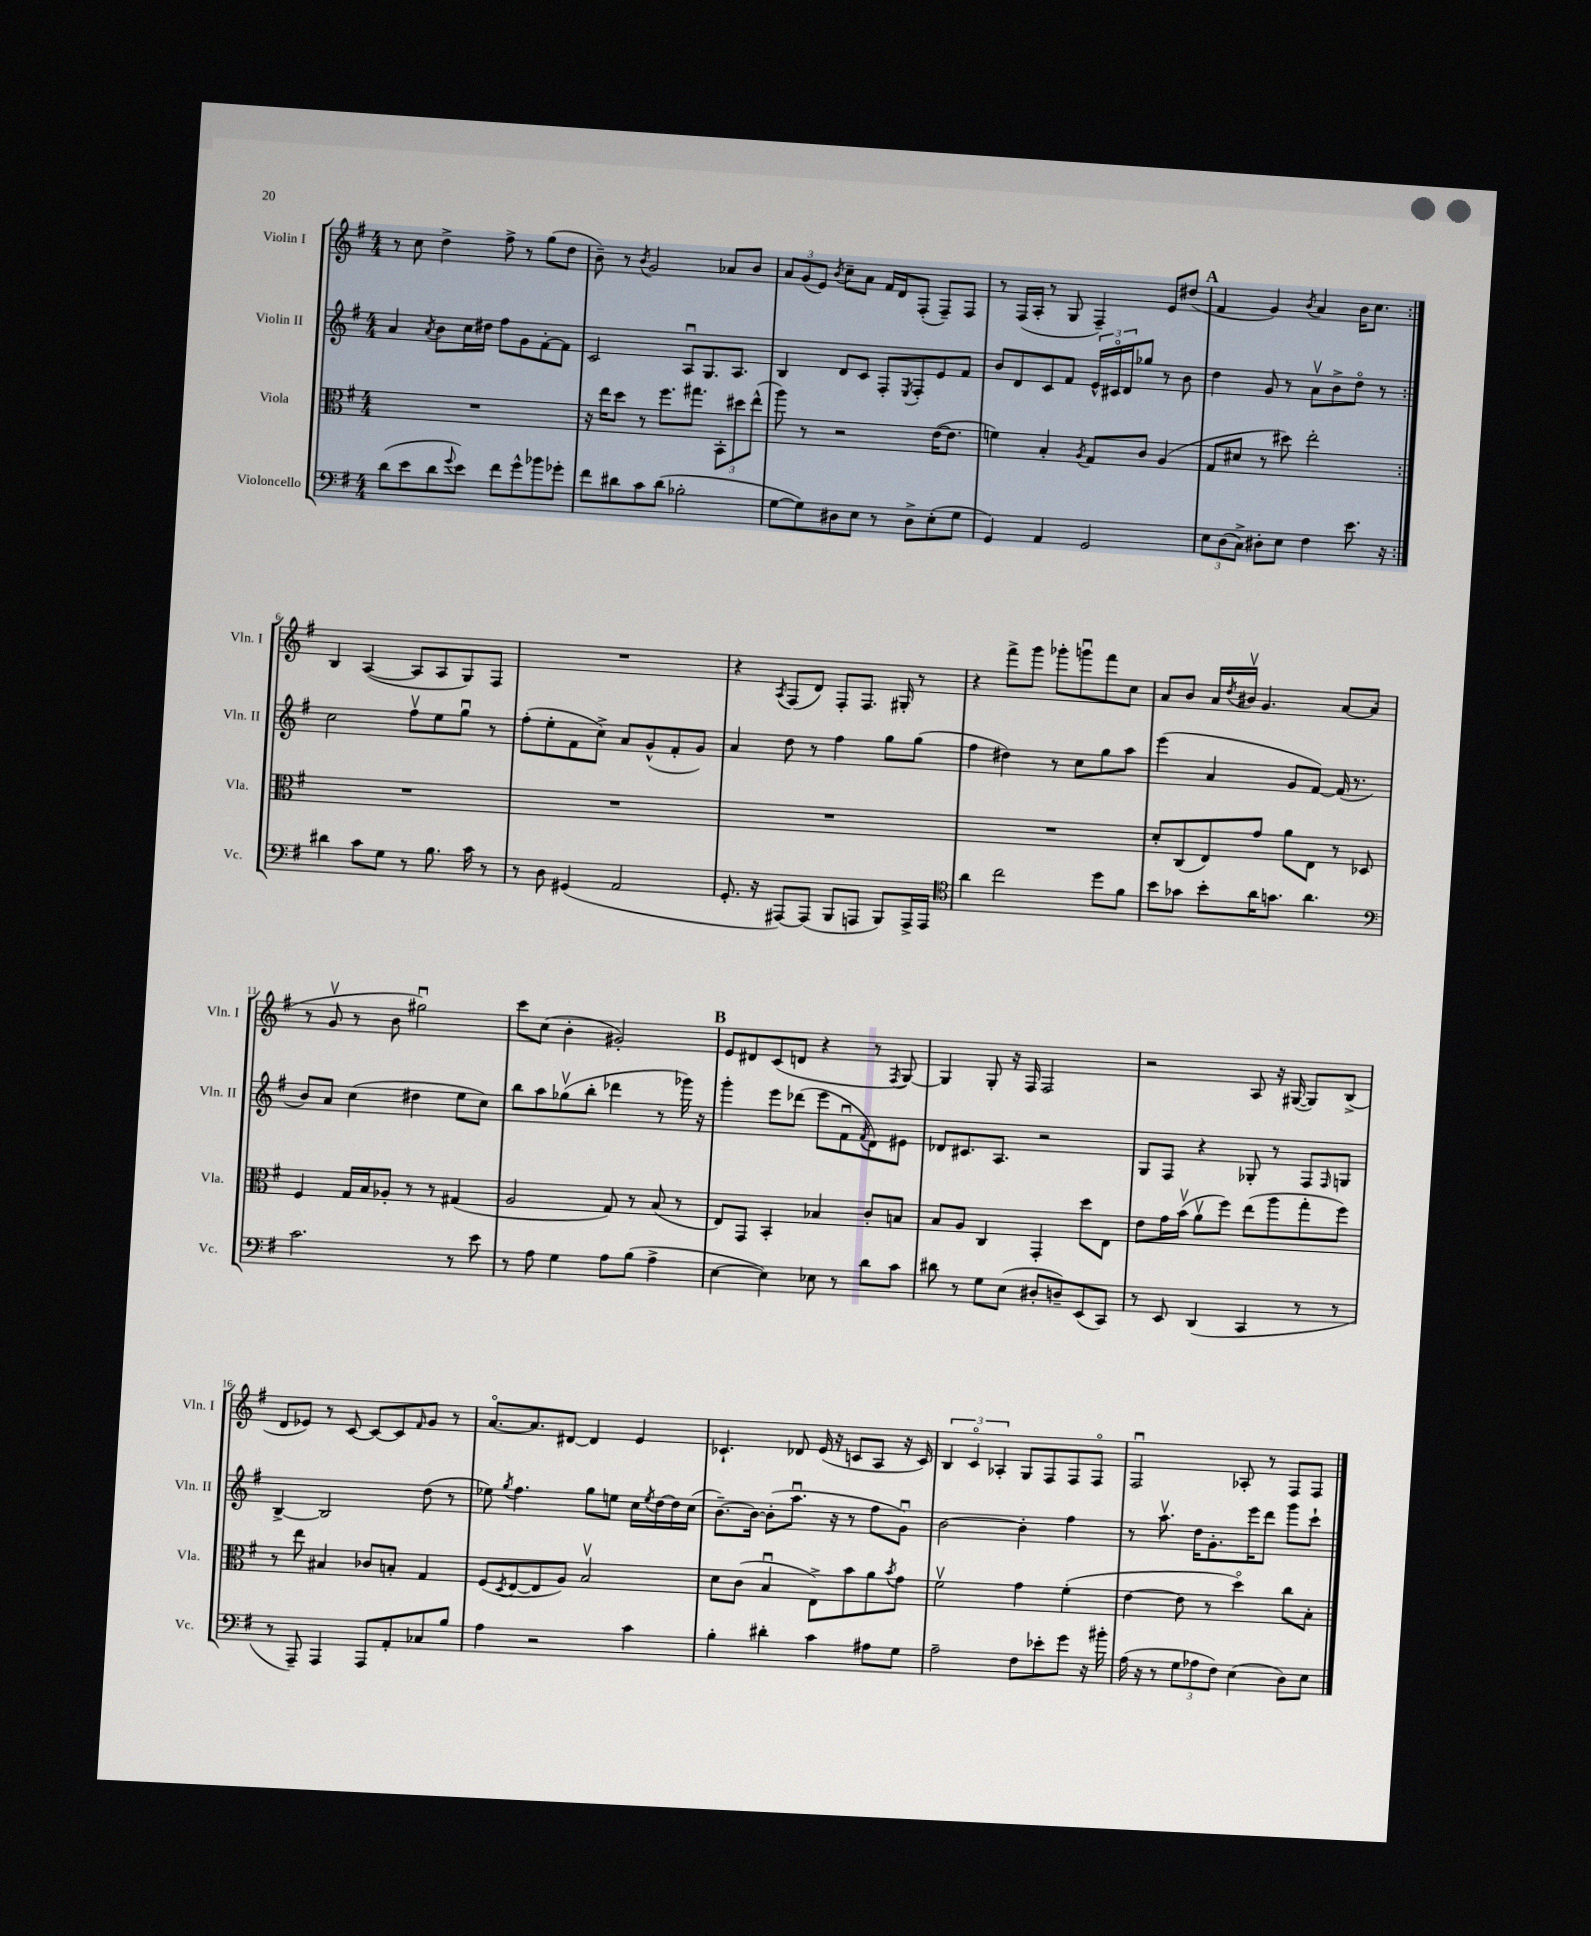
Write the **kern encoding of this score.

**kern	**kern	**kern	**kern
*staff4	*staff3	*staff2	*staff1
*clefF4	*clefC3	*clefG2	*clefG2
*k[f#]	*k[f#]	*k[f#]	*k[f#]
*M4/4	*M4/4	*M4/4	*M4/4
(8d	1r	4a	8r
8e	.	.	8cc
.	.	8qa	.
8d	.	8b	4dd^
8qqg	.	.	.
8e)	.	16cc	.
.	.	16dd#	.
8f#	.	8ff#	8ff#^
8g^^	.	8g	8r
8b-	.	[8f#'	(8gg
8g-'	.	8f#]	8dd
=	=	=	=
8f#	16r	2c	8b~)
.	16ee	.	.
8d#	8dd	.	8r
.	.	.	8qb
8c	8r	.	2g
(8d#	8.ff#	.	.
2B-'	.	8Au	.
.	8.gg#	.	.
.	.	8.G	.
.	12BB'	.	8a-
.	.	8.A	.
.	12dd#	.	.
.	.	.	8b
.	(12ee^^	.	.
=	=	=	=
[8G	8aa)	4B	12a
.	.	.	(12g
8G])	8r	.	.
.	.	.	12e)
.	.	.	8qb
8D#	2r	8d	8cc~
8E	.	8c	8a
8r	.	8F#'	16f#
.	.	.	16d
.	.	8qE	.
8D#^	.	8F#'	(8F#'
(8E'	([16e	8e	8F#~)
.	8.e]	.	.
8G	.	8f#	8F#
=	=	=	=
4GG)	4f)	8b	8r
.	.	8d	(16F#
.	.	.	16A'
4AA	4B'	8c	8r
.	.	8f#	8G
.	8qA	.	.
2GG	8G	24e^^	4F#~)
.	.	24c#o	.
.	.	24d	.
.	8c	8gg-	.
.	(4A	8r	8e
.	.	8b	(8dd#
=	=	=	=
12E	8G	4dd	4f#
(12D	.	.	.
.	8d#	.	.
12C^)	.	.	.
8D#'	8r	8g	4g)
8E	8dd#)	8r	.
.	.	.	8qb
4F#	2ee'	8av	4a
.	.	8b^	.
8.e	.	8ddo	16b
.	.	.	8.cc
.	.	8r	.
16r	.	.	.
=:|!	=:|!	=:|!	=:|!
4d#	1r	2cc	4B
8c	.	.	([4A
8G	.	.	.
8r	.	8ff#v	8A]
8.B	.	8ee	8A
.	.	8ggu	8G)
16c	.	.	.
8r	.	8r	8F#
=	=	=	=
8r	1r	(8ff#'	1r
8D	.	8ee'	.
(4GG#	.	8f#	.
.	.	8cc^)	.
2AA	.	8a	.
.	.	(8g^^	.
.	.	8f#'	.
.	.	8g)	.
=	=	=	=
8.GG'	1r	4a	4r
16r	.	.	.
.	.	.	8qA
[8AAA#)	.	8dd	(8F#
(8AAA#]	.	8r	8d)
8BBB	.	4ff#	8F#'
8AAA	.	.	8.F#
8BBB)	.	8gg	.
.	.	.	16G#'
16AAA^	.	(8gg	8r
16AAA	.	.	.
=	=	=	=
*clefC4	*	*	*
4a	1r	4ff#	4r
2cc	.	4dd#)	8fff#^
.	.	.	8ggg
.	.	8r	8ggg-'
.	.	8cc	8gggu
8dd	.	8gg	8fff#
8f#	.	8aa	8cc
=	=	=	=
8b	8d'	(4eee	8a
8g-	(8C	.	8b
8b'	8E)	4a	16a
.	.	.	8qdd
.	.	.	16b#v
16a	8g	.	4.g
8.g	.	.	.
.	8a	8g	.
4.a	8E	[8f#)	.
.	8r	(16f#]	[8a
.	.	8.r	.
.	8D-	.	(8a]
=	=	=	=
*clefF4	*	*	*
2.c	4F#	8b)	8r
.	.	8a	8gv
.	16G	(4cc	8r
.	16B	.	.
.	8A-'	.	8b
.	8r	4dd#	2gg#u)
.	8r	.	.
8r	(4G#	8ee	.
8e	.	8cc)	.
=	=	=	=
8r	2A	8bb	8ccc
8A	.	8aa	(8cc
4G	.	(8gg-v	4b'
.	.	8bb'	.
8A	8G)	4ddd-	2g#')
(8B	8r	.	.
4A^	(8B	8r	.
.	8r	16ggg-)	.
.	.	16r	.
=	=	=	=
[4E	8E)	4ggg'	8e
.	8GG	.	8d#
4E])	4BB'	8eee	(8c
.	.	(8ddd-	8d
8E-	4B-	8eee	4r
8r	.	8f#u	.
.	.	8qf#	.
8d	8c'	8d)	8r
.	.	.	8qF#
8c	8B	8e#	[8G)
=	=	=	=
8d#	8B	8d-	4G]
8r	8A	8.c#	.
8G	4C	.	8G'
.	.	8.A	.
(8E	.	.	16r
.	.	.	16F#
8D#'	4GG'	2r	2F#
8D~)	.	.	.
(8EE	8dd	.	.
8CC)	8E	.	.
=	=	=	=
8r	8e	8G	2r
8EE	16g	8F#	.
.	(16bv	.	.
(4DD	8av	4r	.
.	8ff#)	.	.
4CC	(8ee	8G-'	8A
.	8aa	8r	16r
.	.	.	([16G#
8r	8gg'	8F#	8G#])
.	.	16qqF#	.
8r	8ff#)	8G	(8B^
=	=	=	=
8r	8r	[4B^	8d
8AAA~)	8ee	.	8e-)
4AAA	4B#	2B]	8r
.	.	.	[8c
8AAA	8c-	.	8c_
8AA'	8B'	.	8c]
.	.	.	16qqf#
8C-	4G	(8dd	8g
8B	.	8r	8r
=	=	=	=
4A	(8F#	8ee-)	[8.ao
.	8qD	8qgg	.
.	[8E	4.ff#	.
.	.	.	8.a]
2r	8E]	.	.
.	8A)	.	[8d#
.	2Bv	8gg	4d#]
.	.	8ee	.
4c	.	16cc	4e
.	.	8qee	.
.	.	[16dd	.
.	.	16dd]	.
.	.	(16cc	.
=	=	=	=
4B'	8d	[8.b~)	4.c-`
.	(8c	.	.
.	.	16b_	.
4d#'	4Bu	(8b']	.
.	.	8.aau	8d-
4c	8E^)	.	(16e
.	.	16r	16r
.	8b	8r	8c
8A#	8a	8ff#	8A
.	8qb	.	.
8G	8g	8gu)	16r
.	.	.	16c)
=	=	=	=
2A~	2f#v	[2b	6B
.	.	.	6co
.	.	.	6A-'
8F#	4g	4b']	8G
8e-'	.	.	8F#
8g	(4f#'	4ff#	8F#
16r	.	.	8F#o
16b#'	.	.	.
=	=	=	=
(16A	[4e	8r	2F#u
16r	.	.	.
8r	.	8.aav	.
12G	8e]	.	.
.	.	16dd	.
12A-	.	.	.
.	8r	8.g'	.
12F#)	.	.	.
(4E	4ddo)	.	8A-'
.	.	16eee	.
.	.	8ddd	8r
8D)	8cc	8ggg	8F#
8E	8B'	8ccc`	8F#
==	==	==	==
*-	*-	*-	*-
